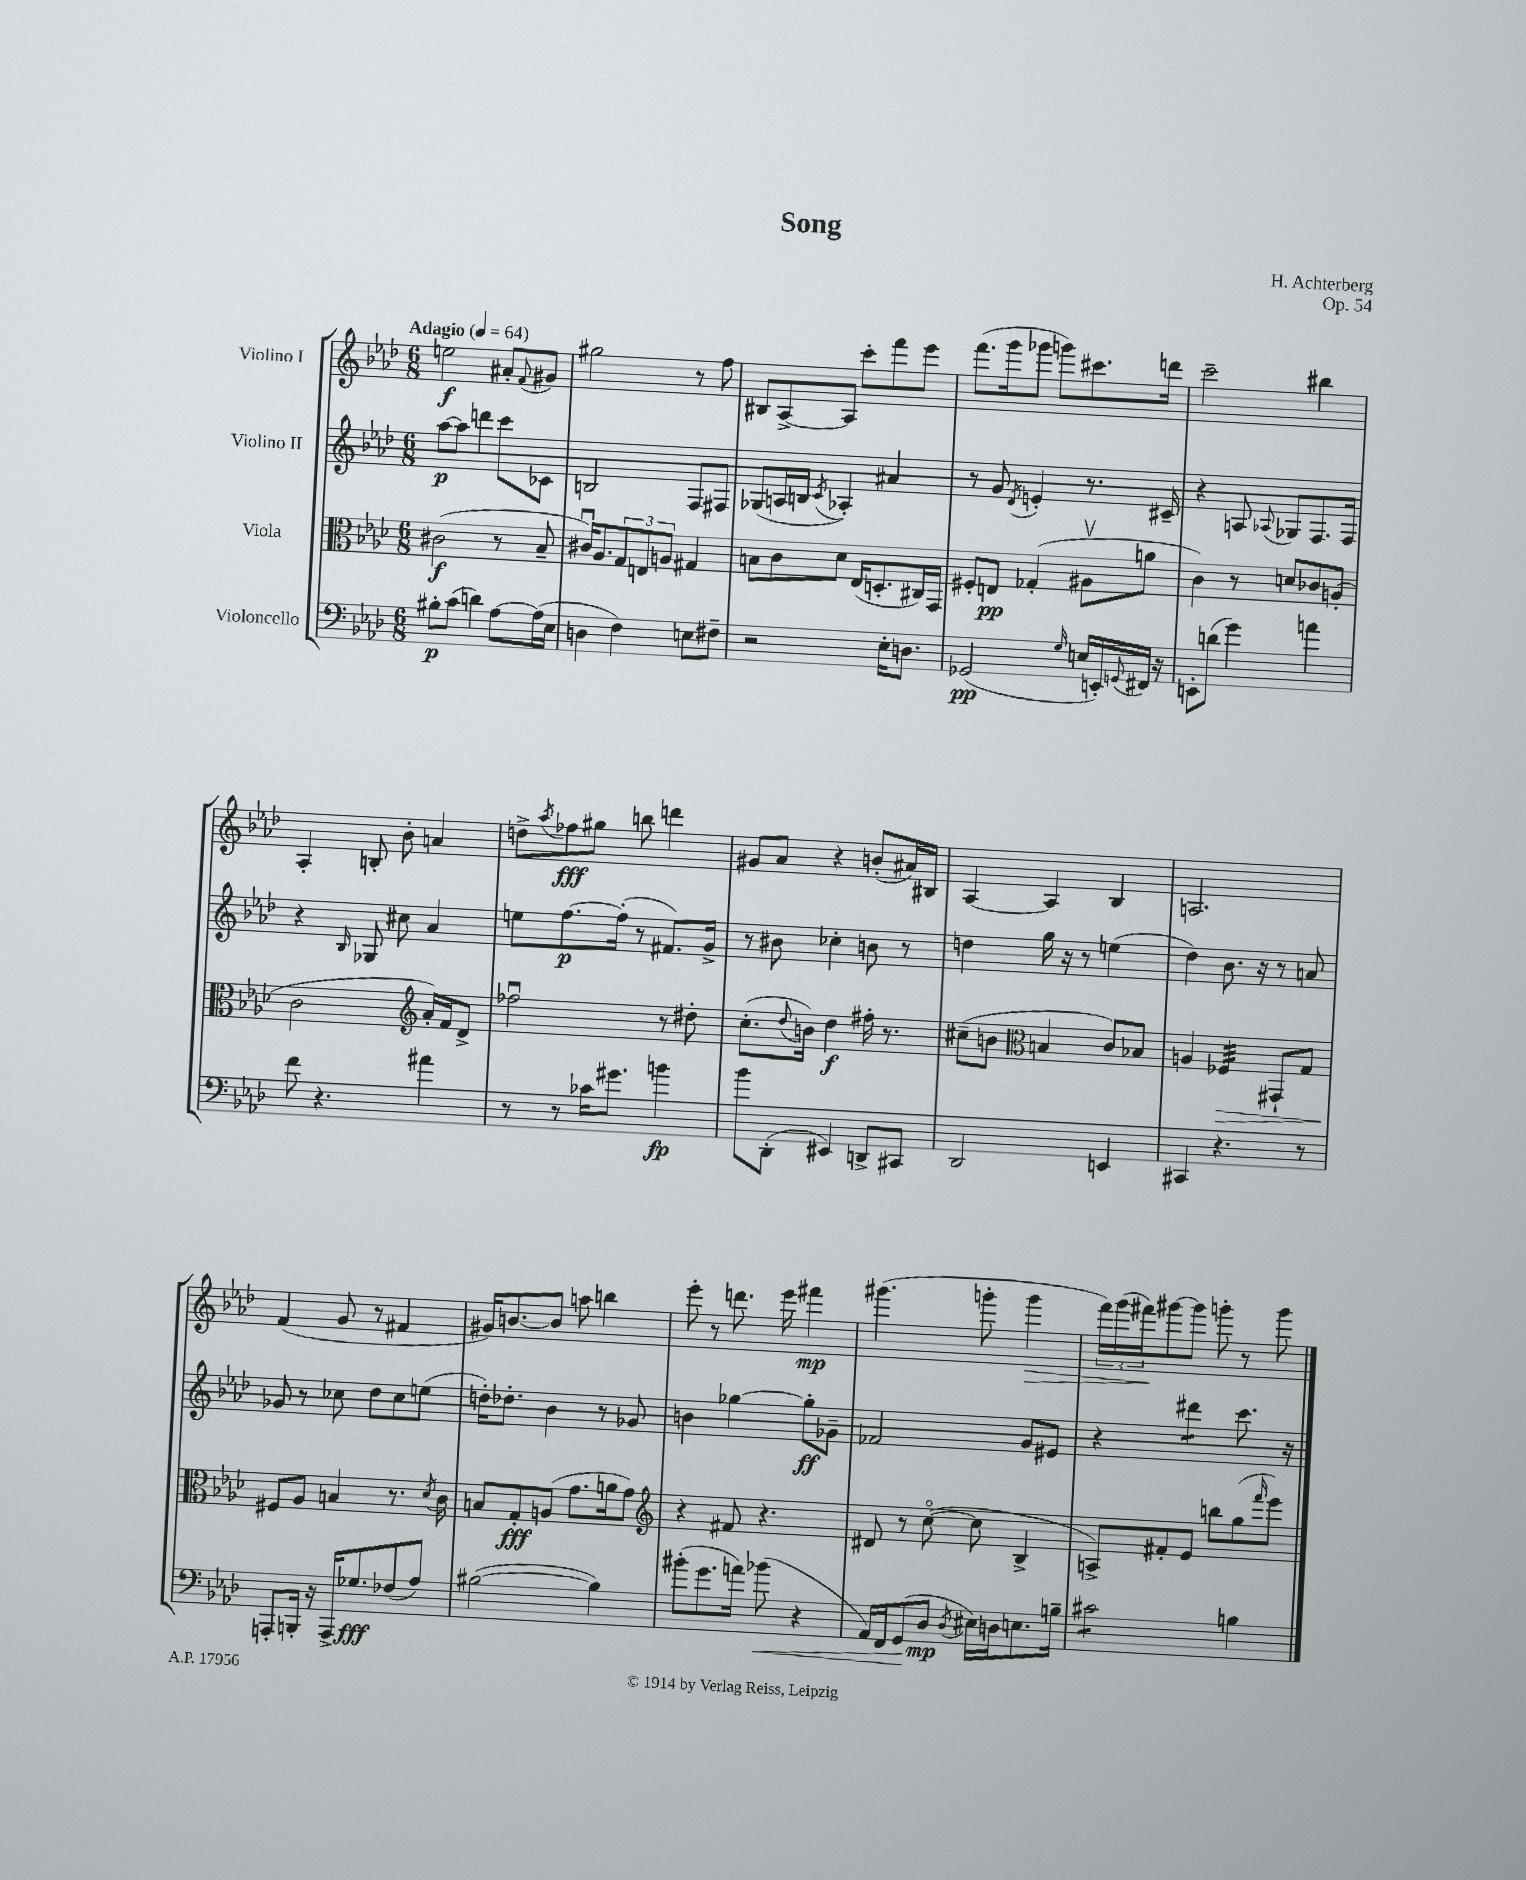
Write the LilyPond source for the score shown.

\header { title = "Song" composer = "H. Achterberg" opus = "Op. 54" }
<<
\new StaffGroup <<
\new Staff = "s0" \with { instrumentName = "Violino I" } {
    \clef treble \key aes \major \numericTimeSignature \time 6/8 \tempo "Adagio" 4 = 64
    e''2\f ais'8-. \appoggiatura { f'8 } gis'8 |
    gis''2 r8 f''8 |
    bis8 aes8~-> aes8 c'''8-. f'''8 ees'''8 |
    f'''8.( g'''16 ges'''8 g'''8) cis'''8. d'''16 |
    c'''2-- bis''4 |
    aes4-. b8-. bes'8-. a'4 |
    d''8-> \acciaccatura { aes''8 } fes''8\fff gis''8 b''8 d'''4 |
    gis'8 aes'8 r4 b'8-.( ais'16) bis16 |
    aes4~ aes4 bes4 |
    a2. |
    f'4( g'8 r8 fis'4 |
    gis'16) b'8.~ b'8 a''8 b''4 |
    ees'''8-. r8 d'''8. ees'''16 fis'''4\mp |
    gis'''4.( g'''8-. g'''4\> |
    \tuplet 3/2 { f'''16) g'''16( fis'''16\!) } gis'''8~ gis'''8 g'''8-. r8 g'''8 \bar "|." |
}
\new Staff = "s1" \with { instrumentName = "Violino II" } {
    \clef treble \key aes \major \numericTimeSignature \time 6/8
    aes''8~\p aes''8 d'''4 c'''8 ces'8 |
    b2 f8 fis8 |
    ges8( a16 b16 \acciaccatura { c'8 } aes4-.) ais'4 |
    r8 g'8 \acciaccatura { des'8 } e'4-. r8. cis'16-- |
    r4 a8 \appoggiatura { aes8 } ges8 f8. f16 |
    r4 \grace { bes16 } ges8 cis''8 aes'4 |
    e''8 f''8.~\p f''16-.( r8 fis'8.) g'16-> |
    r8 bis'8 ces''4-. b'8 r8 |
    d''4 g''16 r16 r8 e''4( |
    des''4) bes'8. r16 r8 a'8 |
    ges'8 r8 ces''8 des''8 ces''8 e''8( |
    d''16-.) des''8.-. bes'4 r8 ges'8 |
    b'4 ges''4~ ges''8-.\ff ges'8-- |
    fes'2 g'8 eis'8 |
    r4 dis'''4:8 c'''8. r16 \bar "|." |
}
\new Staff = "s2" \with { instrumentName = "Viola" } {
    \clef alto \key aes \major \numericTimeSignature \time 6/8
    cis'2\f( r8 bes8-- |
    cis'16\downbow) aes8. \tuplet 3/2 { g8 e8 a8 } gis4 |
    b8 c'8 des'8 ees16( d8.-. cis16) g,16 |
    fis8-. e8\pp ges4-.( ais8\upbow a'8 |
    c'4) r8 d'8 ces'8 a8-.( |
    c'2 \clef treble aes'16-.) f'16 des'8-> |
    fes''2\downbow r8 dis''8-. |
    c''8.-.( \appoggiatura { des''8 } b'16) des''4\f fis''16-. r8. |
    cis''8--( b'8 \clef alto b4 c'8) bes8 |
    a4 fes4:32\> gis,8-! g8 |
    fis8\! aes8 b4 r8. \acciaccatura { des'8 } c'16 |
    b8 g8-.\fff a8( g'8. a'16 g'8) |
    \clef treble r4 fis'8 r4. |
    dis'8 r8 c''8~\flageolet( c''8 bes4-> |
    a8->) fis'8-. ees'8 b''8 g''8( \grace { f'''16 } ees'''8) \bar "|." |
}
\new Staff = "s3" \with { instrumentName = "Violoncello" } {
    \clef bass \key aes \major \numericTimeSignature \time 6/8
    bis8-.\p c'8( d'4) aes8~ aes16( ees16 |
    d4 f4) e8 fis8-- |
    r2 ees16-. d8. |
    ges,2\pp( \grace { g16 } e16 e,16-.) \appoggiatura { g,8 } fis,16 r16 |
    e,8-. d'8( g'4) a'4 |
    f'8 r4. ais'4 |
    r8 r8 ces'16 gis'8. b'4\fp |
    bes'8 des,8-.( eis,4) d,8-> cis,8 |
    des,2 e,4 |
    cis,4 r4. r8 |
    a,,8-. b,,16-. r16 a,,16-> ges8.\fff fes8( aes8) |
    bis2~( bis4) |
    bis'8-.( g'8. a'16) bes'8\<( r4 |
    aes,16) f,16 g,8\!( des8\mp \acciaccatura { des8 } eis16) d16 e8. b16-- |
    cis'2:8 b4 \bar "|." |
}
>>
>>
\layout { \context { \Score \remove "Bar_number_engraver" } }
